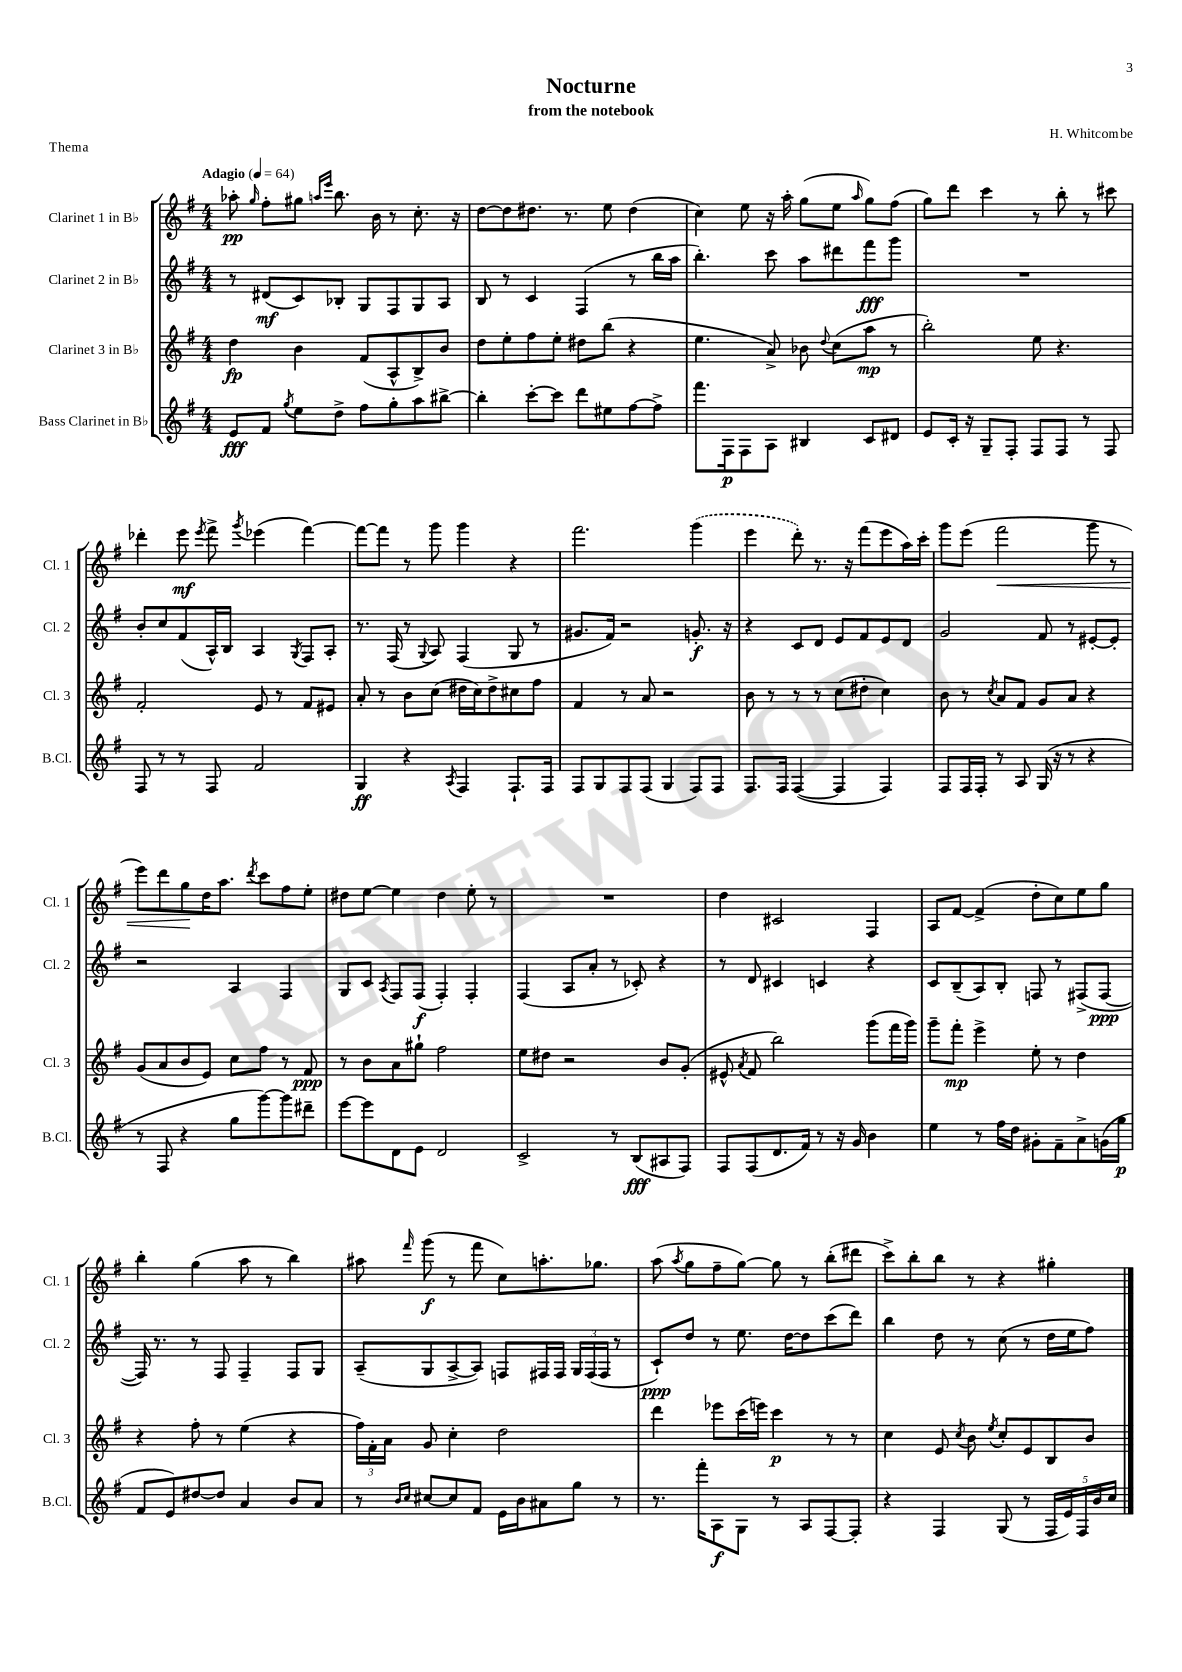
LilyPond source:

\header { title = "Nocturne" composer = "H. Whitcombe" subtitle = "from the notebook" piece = "Thema" }
<<
\new StaffGroup <<
\new Staff = "s0" \with { instrumentName = "Clarinet 1 in Bb" shortInstrumentName = "Cl. 1" } {
    \clef treble \key g \major \numericTimeSignature \time 4/4 \tempo "Adagio" 4 = 64
    \autoBeamOff aes''8-.\pp \grace { g''16 } fis''8[-. gis''8] \grace { a''16[ e'''16] } b''8. b'16 r8 c''8.-. r16 |
    d''8[~ d''8 dis''8.] r8. e''8 dis''4( |
    c''4) e''8 r16 a''16-. g''8[( e''8] \grace { a''16 } g''8[) fis''8]( |
    g''8[) d'''8] c'''4 r8 b''8-. r8 cis'''8 |
    des'''4-. e'''8\mf \acciaccatura { e'''8 } fis'''8-> \acciaccatura { g'''8 } ees'''4( fis'''4~) |
    fis'''8[~ fis'''8] r8 g'''8 g'''4 r4 |
    fis'''2. \once \slurDashed g'''4( |
    e'''4 d'''8-.) r8. r16 fis'''8[( e'''8 a''16) c'''16]-. |
    g'''8[ e'''8]( fis'''2\< g'''8 r8 |
    e'''8[) d'''8 g''8\! d''16 a''8.] \acciaccatura { d'''8 } c'''8[ fis''8 e''8]-. |
    dis''8[ e''8]~ e''4 dis''4 e''8-. r8 |
    R1 |
    d''4 cis'2 fis4 |
    a8[ fis'8]~ fis'4->( d''8[-. c''8) e''8 g''8] |
    b''4-. g''4( a''8 r8 b''4) |
    ais''8 \grace { fis'''16 } g'''8\f( r8 fis'''8 c''8[) a''8.-. ges''8.] |
    a''8( \acciaccatura { a''8 } g''8[ fis''8-- g''8]~) g''8 r8 b''8[-.( dis'''8] |
    c'''8[->) b''8-. b''8] r8 r4 gis''4-. \bar "|." |
}
\new Staff = "s1" \with { instrumentName = "Clarinet 2 in Bb" shortInstrumentName = "Cl. 2" } {
    \clef treble \key g \major \numericTimeSignature \time 4/4
    \autoBeamOff r8 dis'8[\mf( c'8) bes8]-. g8[ fis8 g8 a8] |
    b8 r8 c'4 fis4( r8 b''16[ a''16] |
    b''4.-.) c'''8 a''8[ dis'''8 fis'''8\fff g'''8] |
    R1 |
    b'8[-. c''8 fis'8( a16-^) b16] a4 \acciaccatura { g8 } fis8[ a8]-. |
    r8. fis16( r8 \appoggiatura { g8 } a8) fis4( g8 r8 |
    gis'8.[ fis'16]) r2 g'8.-.\f r16 |
    r4 c'8[ d'8] e'8[ fis'8 e'8 d'8] |
    g'2 fis'8 r8 eis'8[~-. eis'8]-. |
    r2 a4 fis4 |
    g8[ c'8] \acciaccatura { a8 } fis8[ fis8]\f( fis4-.) fis4-. |
    fis4( a8[ a'8]-. r8 ces'8-.) r4 |
    r8 d'8 cis'4 c'4 r4 |
    c'8[ b8--( a8) b8]-. f8 r8 fis8[->( fis8]~\ppp |
    fis16) r8. r8 fis8 fis4-- fis8[ g8] |
    a8[--( g8 a8~-> a8]) f8[ fis16 fis16] \tuplet 3/2 { g16[ fis16( fis16] } r8 |
    c'8[-!\ppp) d''8] r8 e''8. d''16[~ d''8 c'''8( d'''8]) |
    b''4 d''8 r8 c''8( r8 d''16[ e''16 fis''8]) \bar "|." |
}
\new Staff = "s2" \with { instrumentName = "Clarinet 3 in Bb" shortInstrumentName = "Cl. 3" } {
    \clef treble \key g \major \numericTimeSignature \time 4/4
    \autoBeamOff d''4\fp b'4 fis'8[( a8-^ b8->) b'8] |
    d''8[ e''8-. fis''8 e''8]-. dis''8[ b''8]( r4 |
    e''4. a'8->) bes'8 \appoggiatura { d''8 } c''8[( a''8]\mp r8 |
    b''2-.) e''8 r4. |
    fis'2-. e'8 r8 fis'8[ eis'8] |
    a'8-. r8 b'8[ c''8]( dis''16[ c''16) dis''8-> cis''8 fis''8] |
    fis'4 r8 a'8 r2 |
    b'8 r8 r8 r8 c''8[( dis''8]-. c''4) |
    b'8 r8 \acciaccatura { c''8 } a'8[ fis'8] g'8[ a'8] r4 |
    g'8[( a'8 b'8 e'8]) c''8[ fis''8] r8 fis'8\ppp |
    r8 b'8[ a'8 gis''8]-! fis''2 |
    e''8[ dis''8] r2 b'8[ g'8]-.( |
    eis'8-^ \acciaccatura { a'8 } fis'8 b''2) g'''8[( fis'''16 g'''16]) |
    g'''8[-- fis'''8]-.\mp e'''4-> e''8-. r8 d''4 |
    r4 fis''8-. r8 e''4( r4 |
    \tuplet 3/2 { fis''16[) fis'16-. a'16] } g'8 c''4-. d''2 |
    d'''4 ees'''8[ c'''16( e'''16]) c'''4\p r8 r8 |
    c''4 e'8 \acciaccatura { c''8 } b'8 \acciaccatura { e''8 } c''8[-. e'8 b8 b'8] \bar "|." |
}
\new Staff = "s3" \with { instrumentName = "Bass Clarinet in Bb" shortInstrumentName = "B.Cl." } {
    \clef treble \key g \major \numericTimeSignature \time 4/4
    \autoBeamOff e'8[\fff fis'8] \acciaccatura { g''8 } e''8[ d''8]-> fis''8[ g''8-. a''8 bis''8]~-> |
    bis''4-. c'''8[~-. c'''8] d'''8[ eis''8 fis''8~ fis''8]-> |
    fis'''8.[ fis16\p fis8 a8] bis4 c'8[ dis'8] |
    e'8[ c'16]-. r16 g8[-- fis8]-. fis8[ fis8] r8 fis8 |
    fis8 r8 r8 fis8 fis'2 |
    g4\ff r4 \acciaccatura { a8 } fis4 fis8.[-! fis16] |
    fis8[ g8 fis8 fis8]( g4 fis8[) fis8] |
    fis8.[ fis16] fis4~( fis4 fis4) |
    fis8[ fis16 fis16]-. r8 a8 g16( r16 r8 r4 |
    r8 fis8 r4 g''8[ g'''8~) g'''8 dis'''8]-- |
    e'''8[~ e'''8 d'8 e'8] d'2 |
    c'2-> r8 b8[\fff( ais8 fis8]) |
    fis8[ fis8( d'8. fis'16]) r8 r16 g'16 b'4 |
    e''4 r8 fis''16[ d''16] gis'8[-. fis'8-- a'8-> g'16( g''16]\p |
    fis'8[ e'8) dis''8~ dis''8] a'4 b'8[ a'8] |
    r8 \grace { b'16[ c''16] } cis''8[~ cis''8 fis'8] e'16[ b'16 ais'8 g''8] r8 |
    r8. fis'''16[-. a8\f g8] r8 a8[ fis8~ fis8]-. |
    r4 fis4 g8( r8 \tuplet 5/4 { fis16[ e'16) fis16 b'16 c''16] } \bar "|." |
}
>>
>>
\layout { \context { \Score \remove "Bar_number_engraver" } }
